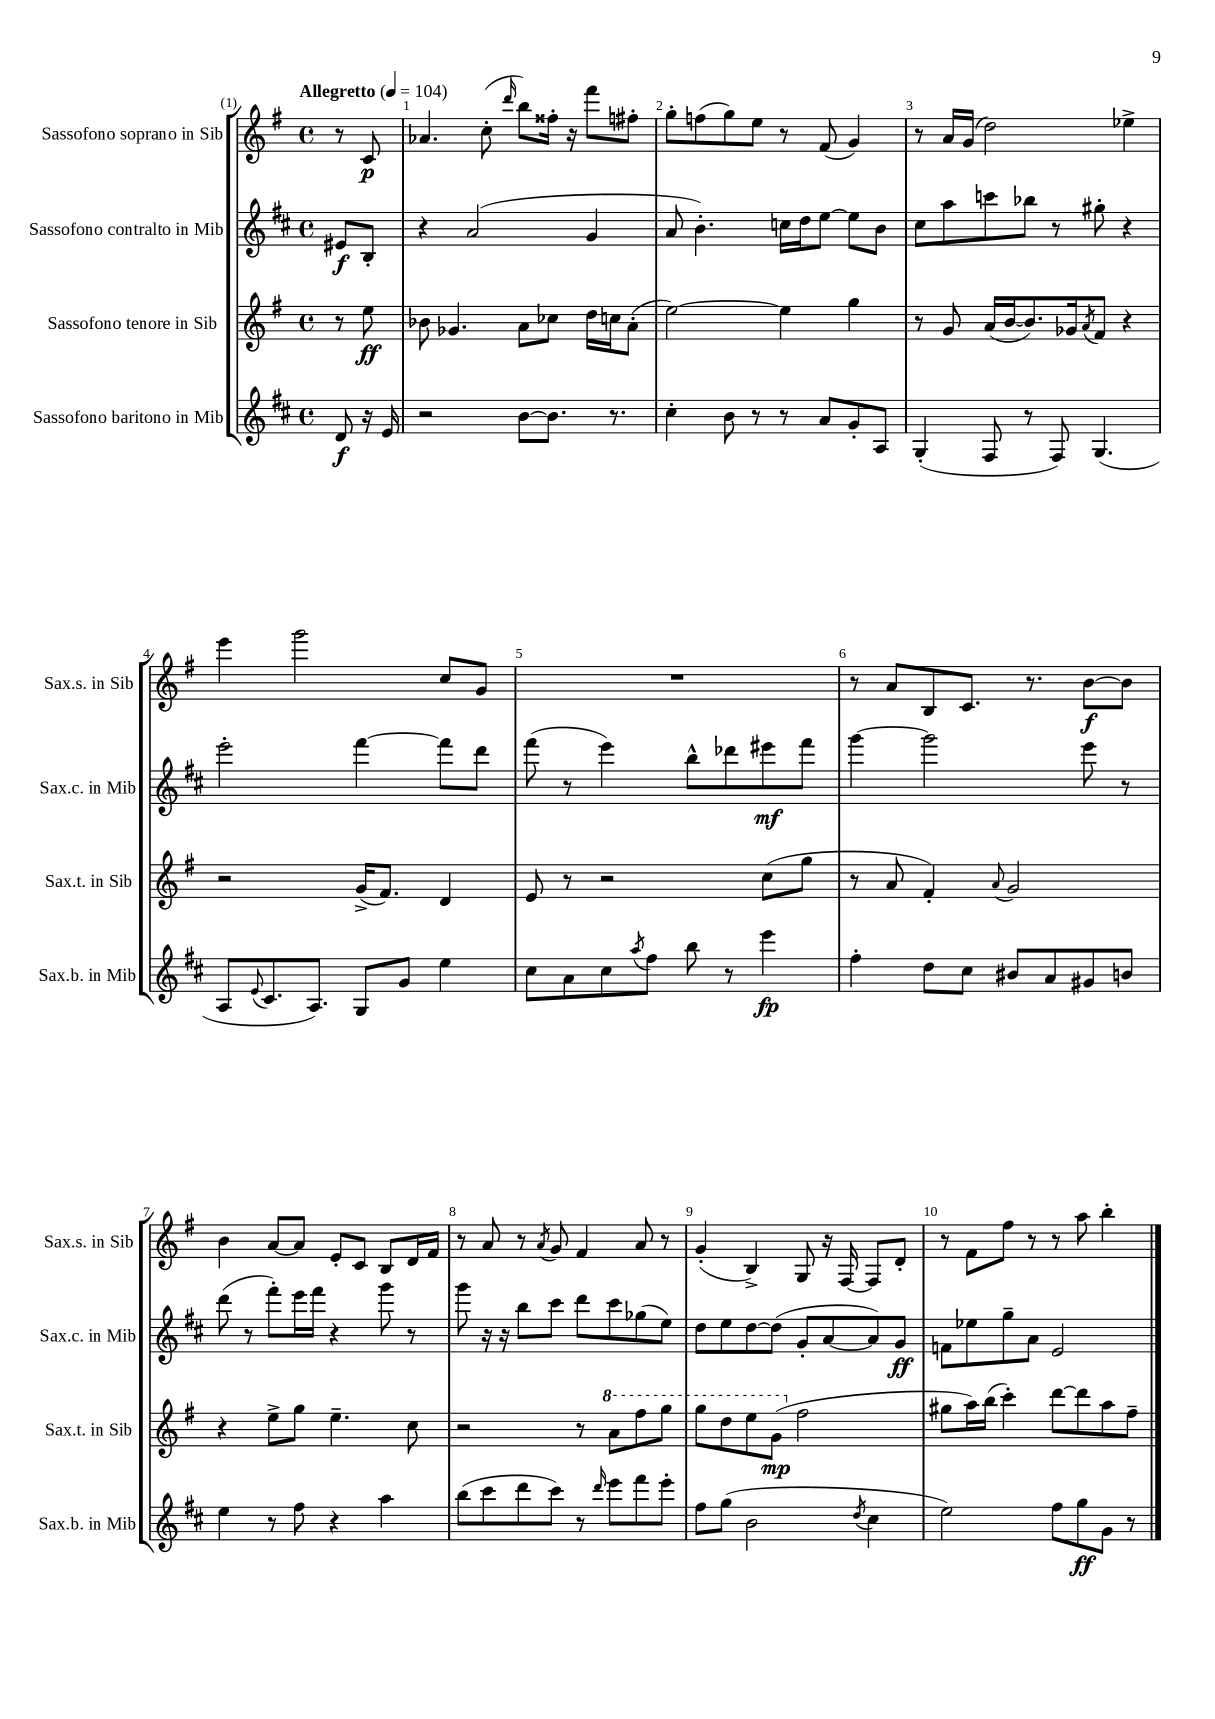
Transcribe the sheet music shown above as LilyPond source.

<<
\new StaffGroup <<
\new Staff = "s0" \with { instrumentName = "Sassofono soprano in Sib" shortInstrumentName = "Sax.s. in Sib" } {
    \clef treble \key g \major \defaultTimeSignature \time 4/4 \partial 4 \tempo "Allegretto" 4 = 104
    r8 c'8\p |
    aes'4. c''8-.( \grace { d'''16 } b''8) fisis''16-. r16 fis'''8 fis''8-. |
    g''8-. f''8( g''8) e''8 r8 fis'8( g'4) |
    r8 a'16 g'16( d''2) ees''4-> |
    e'''4 g'''2 c''8 g'8 |
    R1 |
    r8 a'8 b8 c'8. r8. b'8~\f b'8 |
    b'4 a'8~ a'8 e'8-. c'8 b8 d'16 fis'16 |
    r8 a'8 r8 \acciaccatura { a'8 } g'8 fis'4 a'8 r8 |
    g'4-.( b4->) g8 r16 fis16~ fis8 d'8-. |
    r8 fis'8 fis''8 r8 r8 a''8 b''4-. \bar "|." |
}
\new Staff = "s1" \with { instrumentName = "Sassofono contralto in Mib" shortInstrumentName = "Sax.c. in Mib" } {
    \clef treble \key d \major \defaultTimeSignature \time 4/4 \partial 4
    eis'8\f b8-. |
    r4 a'2( g'4 |
    a'8 b'4.-.) c''16 d''16 e''8~ e''8 b'8 |
    cis''8 a''8 c'''8 bes''8 r8 gis''8-. r4 |
    e'''2-. fis'''4~ fis'''8 d'''8 |
    fis'''8( r8 e'''4) b''8-^ des'''8 eis'''8\mf fis'''8 |
    g'''4~ g'''2 e'''8 r8 |
    d'''8( r8 fis'''8-.) e'''16 fis'''16 r4 g'''8 r8 |
    g'''8 r16 r16 b''8 cis'''8 d'''8 cis'''8 ges''8( e''8) |
    d''8 e''8 d''8~ d''8( g'8-. a'8~ a'8) g'8\ff |
    f'8 ees''8 g''8-- a'8 e'2 \bar "|." |
}
\new Staff = "s2" \with { instrumentName = "Sassofono tenore in Sib" shortInstrumentName = "Sax.t. in Sib" } {
    \clef treble \key g \major \defaultTimeSignature \time 4/4 \partial 4
    r8 e''8\ff |
    bes'8 ges'4. a'8 ces''8 d''16 c''16 a'8-.( |
    e''2~) e''4 g''4 |
    r8 g'8 a'16( b'16~ b'8.) ges'16 \acciaccatura { a'8 } fis'8 r4 |
    r2 g'16->( fis'8.) d'4 |
    e'8 r8 r2 c''8( g''8 |
    r8 a'8 fis'4-.) \appoggiatura { a'8 } g'2 |
    r4 e''8-> g''8 e''4.-- c''8 |
    r2 r8 \ottava #1 a''8 fis'''8 g'''8 |
    g'''8 d'''8 e'''8 g''8\mp( \ottava #0 fis''2 |
    gis''8 a''16) b''16( c'''4-.) d'''8~ d'''8 a''8 fis''8-- \bar "|." |
}
\new Staff = "s3" \with { instrumentName = "Sassofono baritono in Mib" shortInstrumentName = "Sax.b. in Mib" } {
    \clef treble \key d \major \defaultTimeSignature \time 4/4 \partial 4
    d'8\f r16 e'16 |
    r2 b'8~ b'8. r8. |
    cis''4-. b'8 r8 r8 a'8 g'8-. a8 |
    g4-.( fis8 r8 fis8) g4.( |
    a8 \appoggiatura { e'8 } cis'8. a8.) g8 g'8 e''4 |
    cis''8 a'8 cis''8 \acciaccatura { a''8 } fis''8 b''8 r8 e'''4\fp |
    fis''4-. d''8 cis''8 bis'8 a'8 gis'8 b'8 |
    e''4 r8 fis''8 r4 a''4 |
    b''8( cis'''8 d'''8 cis'''8) r8 \grace { d'''16 } e'''8 fis'''8 e'''8-. |
    fis''8 g''8( b'2 \acciaccatura { d''8 } cis''4 |
    e''2) fis''8 g''8\ff g'8 r8 \bar "|." |
}
>>
>>
\layout { \context { \Score \override BarNumber.break-visibility = ##(#f #t #t) barNumberVisibility = #all-bar-numbers-visible } }
